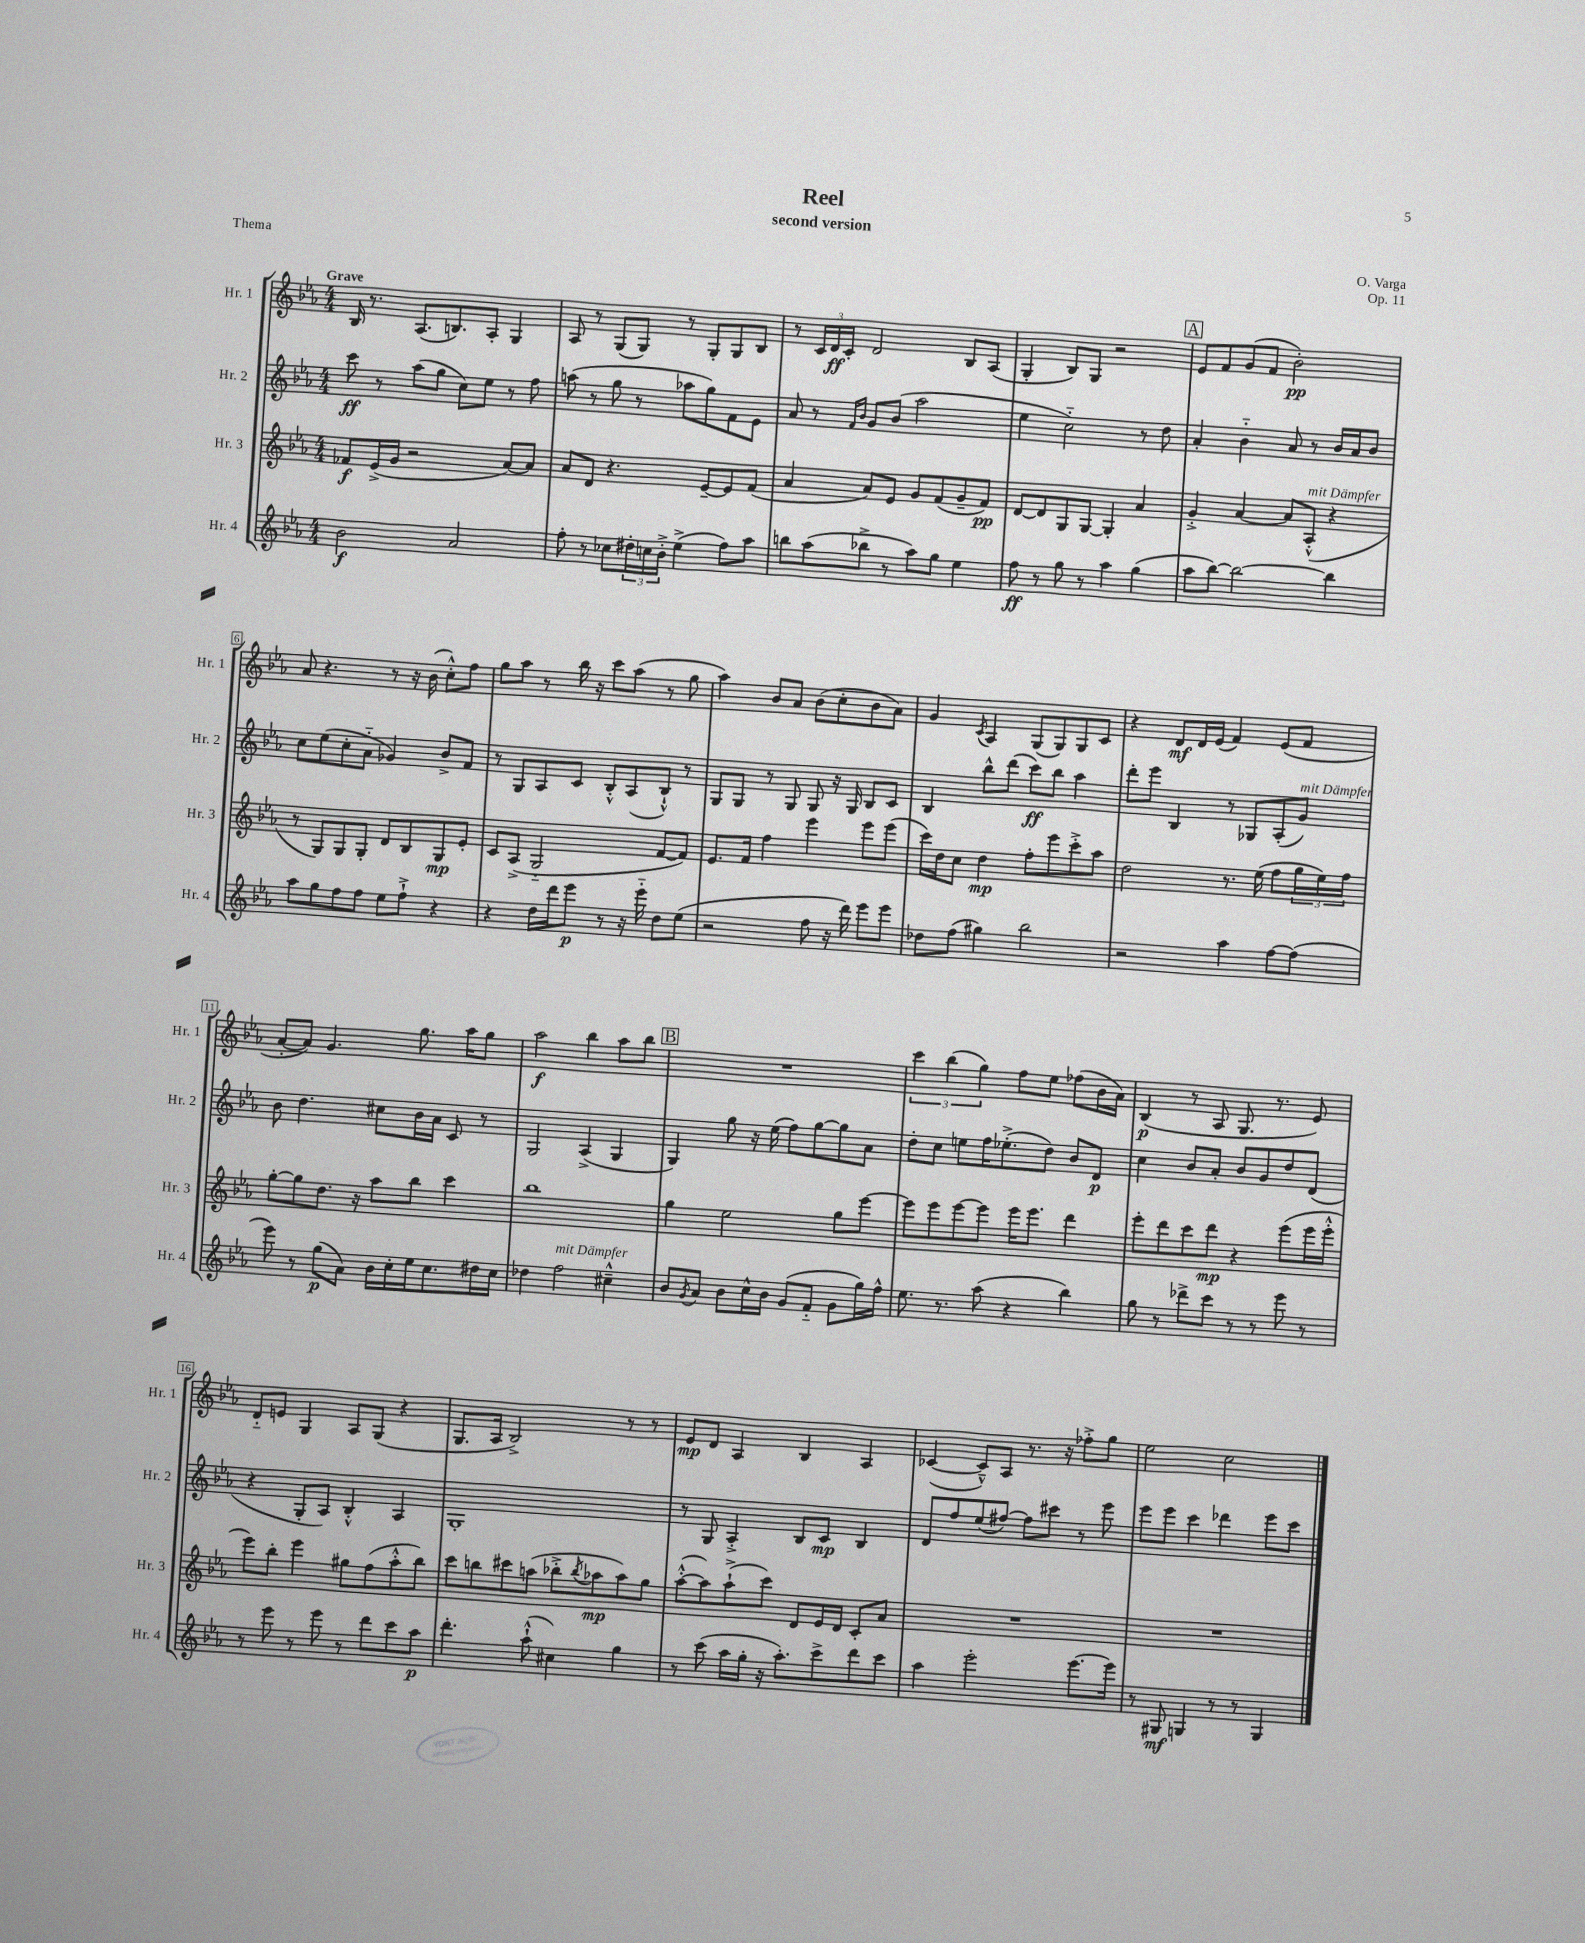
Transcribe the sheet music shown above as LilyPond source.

\header { title = "Reel" composer = "O. Varga" subtitle = "second version" opus = "Op. 11" piece = "Thema" }
<<
\new StaffGroup <<
\new Staff = "s0" \with { instrumentName = "Hr. 1" shortInstrumentName = "Hr. 1" } {
    \clef treble \key ees \major \numericTimeSignature \time 4/4 \tempo "Grave"
    bes16 r8. aes8.( b8.) aes8-. g4 |
    aes8 r8 g8( g8) r8 g8-. g8 bes8 |
    r8 \tuplet 3/2 { c'16 d'16\ff c'16-. } d'2 bes8 aes8( |
    g4-. bes8) g8 r2 |
    \mark \markup { \box "A" } ees'8 f'8 g'8( f'8 bes'2-.\pp) |
    aes'8 r4. r8 r16 bes'16( c''8-.-^) f''8 |
    g''8 aes''8 r8 bes''16 r16 c'''8 aes''8( r8 g''8 |
    aes''4) bes'8 aes'8 bes'8( c''8-. bes'8 aes'8) |
    g'4 \acciaccatura { c'8 } aes4 g8( g8) g8 c'8 |
    r4 d'8\mf d'16 ees'16( f'4) ees'8( f'8 |
    aes'8~-. aes'8) g'4. g''8. aes''16 g''8 |
    aes''2\f bes''4 aes''8 bes''8 |
    \mark \markup { \box "B" } R1 |
    \tuplet 3/2 { c'''4 bes''4( g''4) } f''8 ees''8 fes''8( bes'16 aes'16) |
    bes4\p( r8 aes8 g8. r8. ees'8) |
    d'8-_ e'8 g4 aes8 g8( r4 |
    g8. aes16 bes2->) r8 r8 |
    ees'8\mp d'8 aes4 bes4 aes4 |
    ces'4~( ces'8---^) aes8 r8. r16 fes''8-.-> g''8 |
    ees''2 c''2 \bar "|." |
}
\new Staff = "s1" \with { instrumentName = "Hr. 2" shortInstrumentName = "Hr. 2" } {
    \clef treble \key ees \major \numericTimeSignature \time 4/4
    c'''8\ff r8 aes''8( g''8 c''8) ees''8 r8 f''8 |
    a''8( r8 g''8 r8 aes''8 g''8) f'8 ees'8 |
    aes'8 r8 \grace { f'16 bes'16 } g'8 bes'8( aes''2 |
    ees''4 c''2-_) r8 d''8 |
    \mark \markup { \box "A" } aes'4-. bes'4-_ aes'8 r8 bes'16 aes'16 bes'8 |
    c''8 ees''8( c''8-. aes'8-_ ges'4) bes'8-> f'8 |
    r8 g8 aes8 c'8 bes8-.-^ aes8( bes8-!-^) r8 |
    g8 g8 r8 g8 g8 r16 g16 bes8 c'8 |
    bes4 bes''8-^ d'''8( c'''8\ff) bes''8 aes''4 |
    d'''8-. ees'''8 bes4 r8 ges8 aes8-.( g'8^\markup { \italic "mit Dämpfer" }) |
    bes'8 d''4. cis''8 bes'16 aes'16 c'8 r8 |
    g2 aes4->( g4 |
    \mark \markup { \box "B" } g4) g''8 r16 ees''16( f''8) g''8~ g''8 aes'8 |
    d''8-. c''8 e''8 f''16 ees''8.-.->( d''8) bes'8 d'8\p |
    c''4 bes'8 aes'8-. bes'8 g'8 d''8 d'8( |
    r4 g8-. aes8) bes4-.-^ aes4 |
    g1-. |
    r8 g8 aes4-.-> bes8 c'8\mp bes4 |
    d'8 f''8 ees''8( fis''8~) fis''8 cis'''8 r8 ees'''8 |
    ees'''8 ees'''8 c'''4 des'''4 ees'''8 c'''8 \bar "|." |
}
\new Staff = "s2" \with { instrumentName = "Hr. 3" shortInstrumentName = "Hr. 3" } {
    \clef treble \key ees \major \numericTimeSignature \time 4/4
    fes'8\f ees'16->( g'16 r2 aes'8~) aes'8 |
    aes'8 d'8 r4. ees'8~-- ees'8 f'8( |
    aes'4 aes'8) ees'8 g'8 f'8( g'8-- f'8\pp) |
    d'8~ d'8 g8 g8~ g4-. aes'4 |
    \mark \markup { \box "A" } g'4-.-> aes'4~ aes'8 aes8-.-^^\markup { \italic "mit Dämpfer" }( r4 |
    r8 g8) g8 g8-. d'8 bes8 g8\mp ees'8-. |
    c'8 aes8->( g2-_ f'8~ f'8) |
    ees'8. f'16 f''4 ees'''4 ees'''8 ees'''8( |
    c'''16) d''16 c''8 d''4\mp f''8-. ees'''8 c'''8-.-> aes''8 |
    d''2 r8. ees''16( f''8 \tuplet 3/2 { g''16 ees''16) f''16 } |
    g''8~-. g''8 d''8. r16 aes''8 bes''8 c'''4 |
    bes''1 |
    \mark \markup { \box "B" } g''4 ees''2 g''8 ees'''8~ |
    ees'''8 ees'''8 ees'''8~ ees'''8 ees'''16 ees'''8. d'''4 |
    ees'''8-. d'''8 c'''8 d'''8\mp r4 ees'''8( ees'''16 ees'''16-.-^ |
    ees'''8) bes''8-. ees'''4 gis''8 f''8( aes''8-.-^ bes''8) |
    c'''8 b''8 cis'''8 a''8( bes''8-.-> \acciaccatura { bes''8 } aes''8\mp aes''8) g''8 |
    aes''8~-.-^( aes''8) aes''8-!->( c'''8) d'8 ees'16 d'16 c'8-. aes'8 |
    R1 |
    R1 \bar "|." |
}
\new Staff = "s3" \with { instrumentName = "Hr. 4" shortInstrumentName = "Hr. 4" } {
    \clef treble \key ees \major \numericTimeSignature \time 4/4
    bes'2\f aes'2 |
    f''8-. r8 ces''8 \tuplet 3/2 { dis''16-. c''16 bes'16-.-> } ees''4->( f''8) aes''8 |
    b''8 aes''8( bes''8-> r8 aes''8) g''8 ees''4 |
    f''8\ff r8 g''8 r8 aes''4 g''4( |
    \mark \markup { \box "A" } aes''8 bes''8~) bes''2~ bes''4 |
    aes''8 g''8 f''8 f''8 ees''8 f''8-!-> r4 |
    r4 d''16 d'''16 ees'''8\p r8 r16 ees'''16-_ d''8 ees''8( |
    r2 f''8 r16 d'''16) ees'''8 ees'''8 |
    des''8 f''8( gis''4) bes''2 |
    r2 aes''4 f''8~ f''8( |
    ees'''8) r8 g''8\p( aes'8) bes'16 c''16-. ees''16 c''8. dis''16 c''16 |
    des''4 f''2^\markup { \italic "mit Dämpfer" } cis''4---^ |
    \mark \markup { \box "B" } bes'8 \acciaccatura { g'8 } aes'8 bes'8 c''16-^ bes'16 g'8( f'8-_ g'8 g''16) f''16-^ |
    ees''8. r8. aes''8( r4 bes''4) |
    g''8 r8 des'''8-> c'''8 r8 r8 ees'''8 r8 |
    r8 ees'''8 r8 ees'''8 r8 d'''8 c'''8 aes''8\p |
    d'''4.-. aes''8-!-^( cis''4) g''4 |
    r8 c'''8( aes''16 g''16-. r16 aes''8.-.) c'''8-> d'''8 c'''8 |
    aes''4 ees'''2-. ees'''8.~ ees'''16 |
    r8 gis8\mf g4 r8 r8 g4 \bar "|." |
}
>>
>>
\layout { \context { \Score \override BarNumber.stencil = #(make-stencil-boxer 0.1 0.3 ly:text-interface::print) } }
